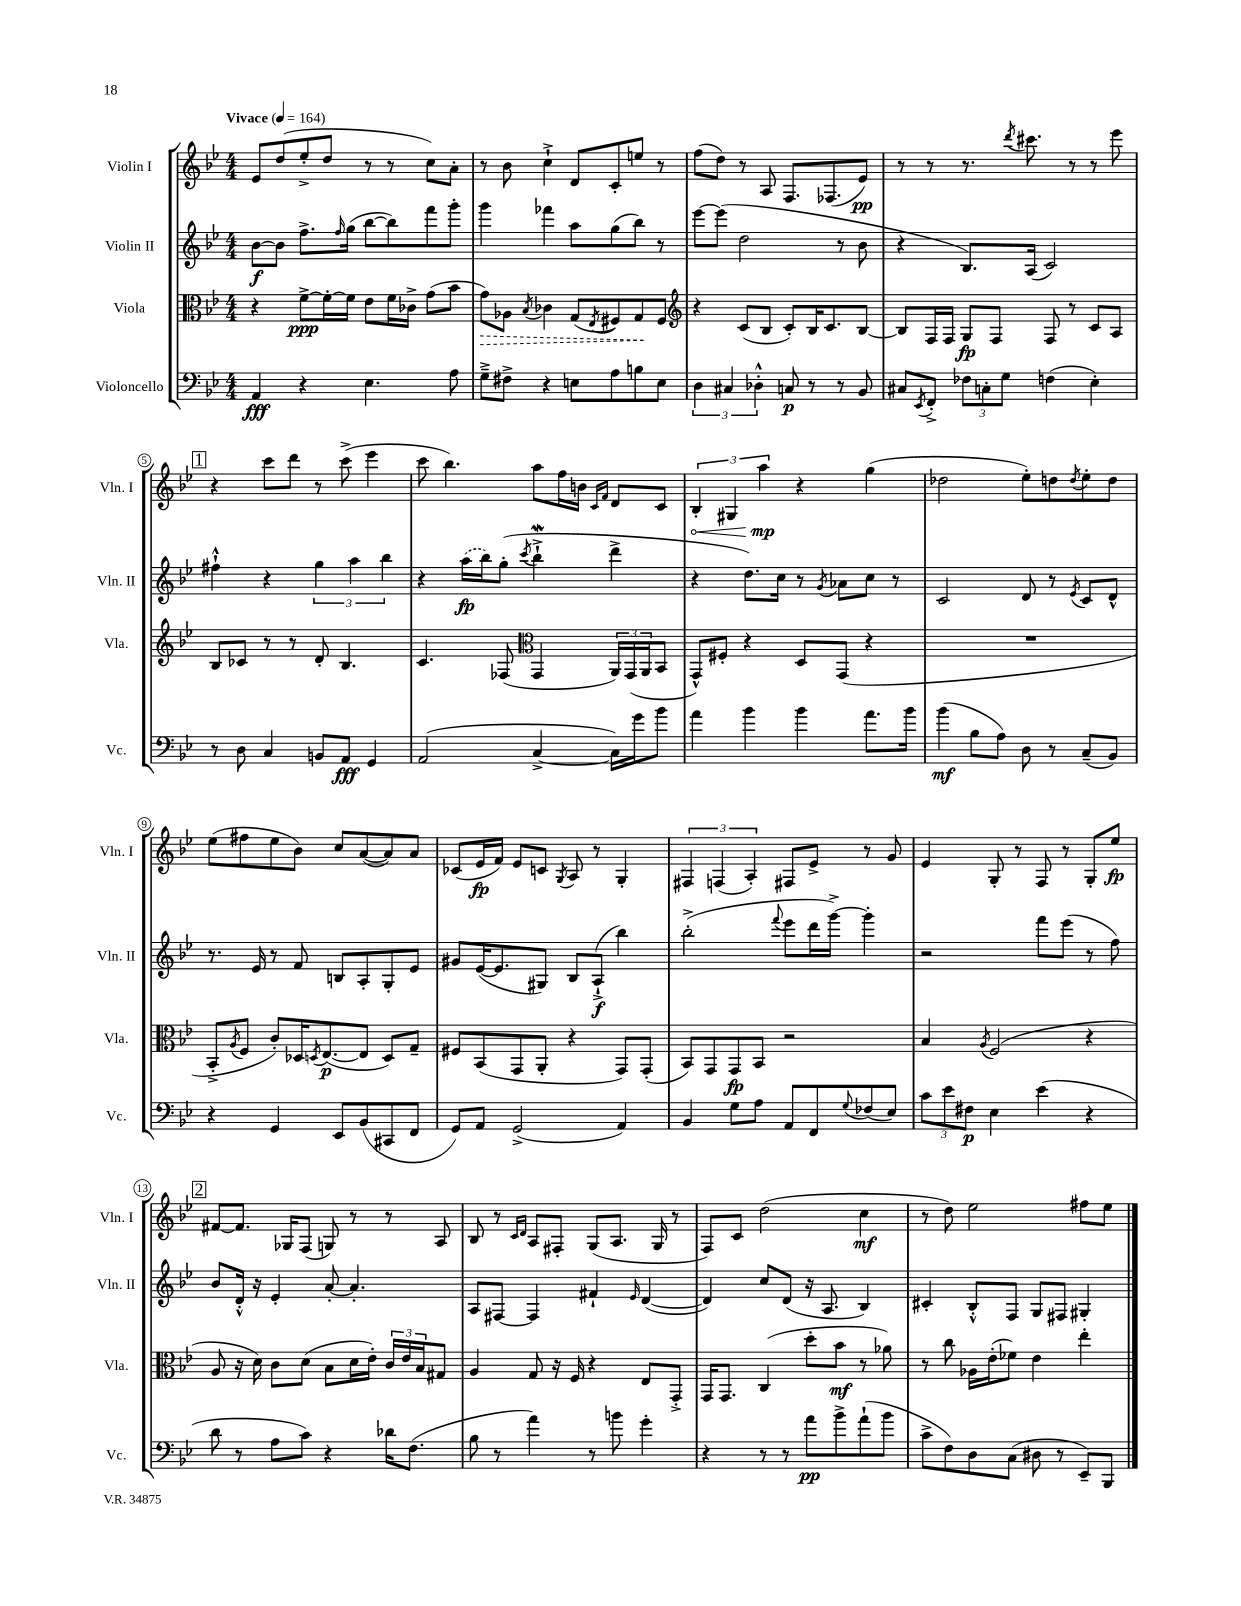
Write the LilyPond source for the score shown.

<<
\new StaffGroup <<
\new Staff = "s0" \with { instrumentName = "Violin I" shortInstrumentName = "Vln. I" } {
    \clef treble \key bes \major \numericTimeSignature \time 4/4 \tempo "Vivace" 4 = 164
    ees'8 d''8( ees''8-.-> d''8 r8 r8 c''8) a'8-. |
    r8 bes'8 c''4-!-> d'8 c'8-. e''8 r8 |
    f''8( d''8) r8 a8 f8. fes8.( ees'8\pp) |
    r8 r8 r8. \acciaccatura { d'''8 } cis'''8. r8 r8 ees'''8 |
    \mark \markup { \box "1" } r4 c'''8 d'''8 r8 c'''8->( ees'''4 |
    c'''8 bes''4.) a''8 f''16 b'16 \grace { c'16 f'16 } d'8 c'8 |
    \tuplet 3/2 { \once \override Hairpin.circled-tip = ##t bes4-.\< gis4 a''4\mp\! } r4 g''4( |
    des''2 ees''8-.) d''8 \acciaccatura { d''8 } ees''8-. d''8 |
    ees''8( fis''8 ees''8 bes'8) c''8 a'8~( a'8) a'8 |
    ces'8( ees'16\fp f'16) ees'8 c'8 \acciaccatura { g8 } a8 r8 g4-. |
    \tuplet 3/2 { fis4 f4( a4-.) } fis8 ees'8-> r8 g'8 |
    ees'4 g8-. r8 f8 r8 g8-. ees''8\fp |
    \mark \markup { \box "2" } fis'8~ fis'8. ges16 f8( g8) r8 r8 a8 |
    bes8 r8 \grace { c'16 d'16 } a8 fis8-. g8( a8. g16 r8 |
    f8) c'8 d''2( c''4\mf |
    r8 d''8) ees''2 fis''8 ees''8 \bar "|." |
}
\new Staff = "s1" \with { instrumentName = "Violin II" shortInstrumentName = "Vln. II" } {
    \clef treble \key bes \major \numericTimeSignature \time 4/4
    bes'8~\f bes'8 f''8.-> \grace { f''16 } g''16( bes''8~ bes''8) f'''8 g'''8-. |
    g'''4 fes'''4 a''8 g''8( bes''8) r8 |
    ees'''8~ ees'''8( d''2 r8 bes'8 |
    r4 bes8.) a16( c'2) |
    \mark \markup { \box "1" } fis''4-!-^ r4 \tuplet 3/2 { g''4 a''4 bes''4 } |
    r4 \once \slurDashed a''16\fp( bes''16) g''8-.( \acciaccatura { c'''8 } bes''4-!->\mordent d'''4-> |
    r4 d''8.) c''16 r8 \acciaccatura { g'8 } aes'8 c''8 r8 |
    c'2 d'8 r8 \acciaccatura { ees'8 } c'8 d'8-^ |
    r8. ees'16 r8 f'8 b8 a8-. g8-. ees'8 |
    gis'8 ees'16~( ees'8. gis8) bes8 a8-!->\f( bes''4) |
    bes''2-.->( \appoggiatura { f'''8 } ees'''8 d'''16 g'''16~->) g'''4-. |
    r2 f'''8 ees'''8( r8 f''8) |
    \mark \markup { \box "2" } bes'8 d'16-.-^ r16 ees'4-. a'8~-. a'4.-. |
    a8 fis8~ fis4 fis'4-! \grace { ees'16 } d'4~( |
    d'4) c''8 d'8( r16 a8. bes4) |
    cis'4-. bes8-.-^ f8 g8 fis8 gis4-. \bar "|." |
}
\new Staff = "s2" \with { instrumentName = "Viola" shortInstrumentName = "Vla." } {
    \clef alto \key bes \major \numericTimeSignature \time 4/4
    r4 f'8~->\ppp f'16~-. f'16 ees'8 f'16 ces'16-> g'8( bes'8 |
    \once \override Hairpin.style = #'dashed-line g'8\>) aes8 \acciaccatura { bes8 } ces'4 g8( \acciaccatura { ees8 } fis8) g8\! fis8 |
    \clef treble r4 c'8( bes8 c'8-.) bes16 c'8. bes8~ |
    bes8 f16 f16 g8\fp f8 f8 r8 c'8 a8 |
    \mark \markup { \box "1" } bes8 ces'8 r8 r8 d'8-. bes4. |
    c'4. fes8( \clef alto g,4 \tuplet 3/2 { a,16) g,16( a,16 } bes,8 |
    g,8-^) fis8-. r4 d8 g,8( r4 |
    R1 |
    bes,8-.-> \acciaccatura { a8 } f8 c'8-.) des16 \acciaccatura { d8 } ees8.~\p( ees8 d8) g8-- |
    fis8 bes,8( g,8 a,8-. r4 g,8) g,8-.( |
    bes,8) g,8 g,8\fp bes,8 r2 |
    bes4 \acciaccatura { a8 } f2( r4 |
    \mark \markup { \box "2" } a8 r16 d'16) c'8 d'8( bes8 d'16 ees'16-.) \tuplet 3/2 { c'16 ees'16 bes16 } gis8 |
    a4 g8 r16 f16 r4 ees8 g,8-.-> |
    g,16 g,8. c4( d''8-. bes'8\mf r8 aes'8) |
    r8 c''8 aes16 ees'16-.( fes'8) ees'4 ees''4-. \bar "|." |
}
\new Staff = "s3" \with { instrumentName = "Violoncello" shortInstrumentName = "Vc." } {
    \clef bass \key bes \major \numericTimeSignature \time 4/4
    a,4\fff r4 ees4. a8 |
    g8---> fis8-> r4 e8 a8 b8 e8 |
    \tuplet 3/2 { d4 cis4 des4-.-^ } c8\p r8 r8 bes,8 |
    cis8 \acciaccatura { ees,8 } f,8-.-> \tuplet 3/2 { fes8 c8-. g8 } f4( ees4-.) |
    \mark \markup { \box "1" } r8 d8 c4 b,8 a,8\fff g,4 |
    a,2( c4~-> c16) g'16 bes'8 |
    a'4 bes'4 bes'4 a'8. bes'16 |
    bes'4\mf( bes8 a8) d8 r8 c8--( bes,8) |
    r4 g,4 ees,8 bes,8( cis,8 f,8 |
    g,8) a,8 g,2->( a,4) |
    bes,4 g8 a8 a,8 f,8 \appoggiatura { g8 } fes8( ees8) |
    \tuplet 3/2 { c'8 ees'8 fis8\p } ees4 ees'4( r4 |
    \mark \markup { \box "2" } d'8 r8 a8 c'8) r4 des'16 f8.( |
    bes8 r8 a'4) r8 b'8 g'4-. |
    r4 r8 r8 a'8\pp bes'8-> a'8-!( bes'8 |
    c'8-> f8) d8 c8( dis8 r8 ees,8--) bes,,8 \bar "|." |
}
>>
>>
\layout { \context { \Score \override BarNumber.stencil = #(make-stencil-circler 0.1 0.3 ly:text-interface::print) } }
